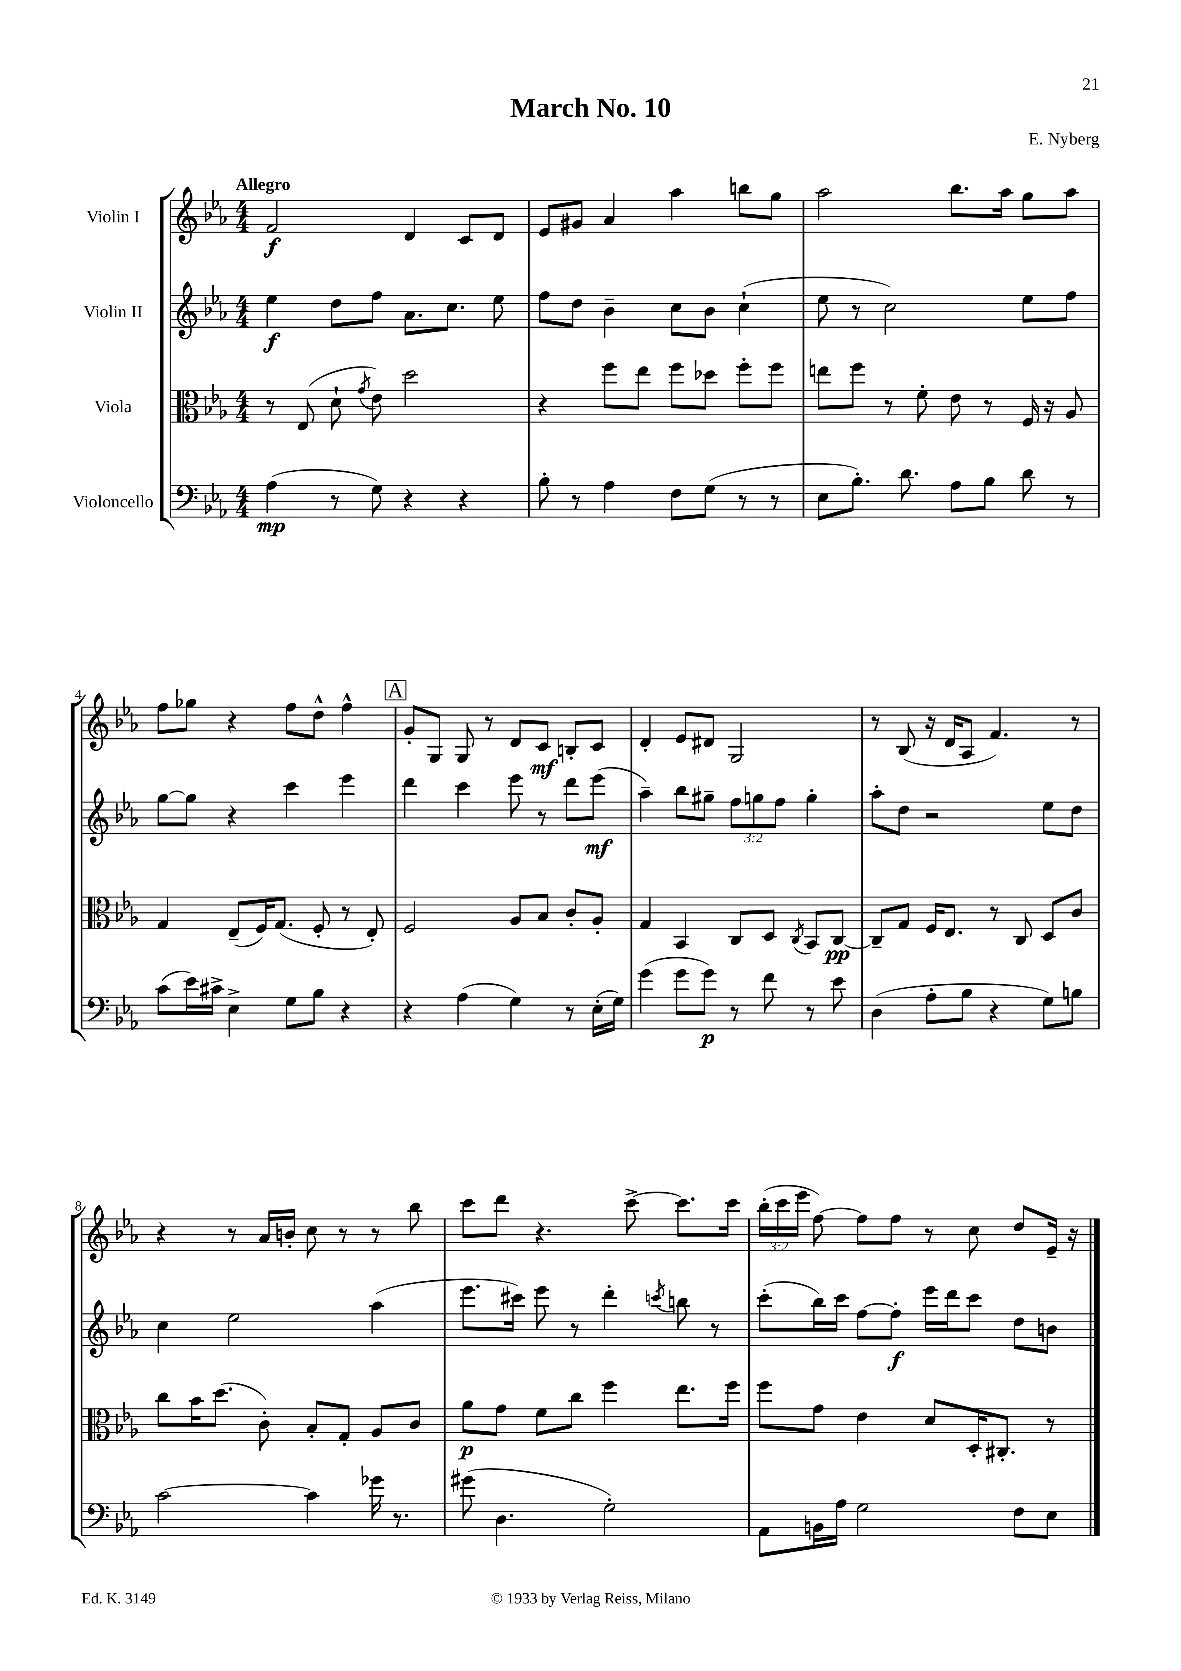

**kern	**dynam	**kern	**dynam	**kern	**dynam	**kern	**dynam
*part4	*part4	*part3	*part3	*part2	*part2	*part1	*part1
*staff4	*staff4	*staff3	*staff3	*staff2	*staff2	*staff1	*staff1
*I"Violoncello	*	*I"Viola	*	*I"Violin II	*	*I"Violin I	*
*clefF4	*	*clefC3	*	*clefG2	*	*clefG2	*
*k[b-e-a-]	*	*k[b-e-a-]	*	*k[b-e-a-]	*	*k[b-e-a-]	*
*M4/4	*	*M4/4	*	*M4/4	*	*M4/4	*
=1	=1	=1	=1	=1	=1	=1	=1
!	!	!	!	!	!	!LO:TX:a:B:t=Allegro	!
(4A-\	mp	8r	.	4ee-\	f	2f/	f
.	.	(8E-/	.	.	.	.	.
8r	.	8d`\	.	8dd\L	.	.	.
.	.	8qg/	.	.	.	.	.
8G\)	.	8e-\)	.	8ff\J	.	.	.
4r	.	2dd\	.	8.a-\L	.	4d/	.
.	.	.	.	8.cc\J	.	.	.
4r	.	.	.	.	.	8c/L	.
.	.	.	.	8ee-\	.	8d/J	.
=2	=2	=2	=2	=2	=2	=2	=2
8B-'\	.	4r	.	8ff\L	.	8e-/L	.
8r	.	.	.	8dd\J	.	8g#X/J	.
4A-\	.	8ff\L	.	4b-~\	.	4a-/	.
.	.	8ee-\J	.	.	.	.	.
8F\L	.	8ff\L	.	8cc\L	.	4aa-\	.
(8G\J	.	8dd-X\J	.	8b-\J	.	.	.
8r	.	8ff'\L	.	(4cc`\	.	8bbn\L	.
8r	.	8ff\J	.	.	.	8gg\J	.
=3	=3	=3	=3	=3	=3	=3	=3
8E-\L	.	8een\L	.	8ee-\	.	2aa-\	.
8.B-'\J)	.	8ff\J	.	8r	.	.	.
.	.	8r	.	2cc\)	.	.	.
8.d\	.	.	.	.	.	.	.
.	.	8f'\	.	.	.	.	.
8A-\L	.	8e-\	.	.	.	8.bb-\L	.
8B-\J	.	8r	.	.	.	.	.
.	.	.	.	.	.	16aa-\Jk	.
8d\	.	16F/	.	8ee-\L	.	8gg\L	.
.	.	16r	.	.	.	.	.
8r	.	8A-/	.	8ff\J	.	8aa-\J	.
!!LO:LB:g=z
=4	=4	=4	=4	=4	=4	=4	=4
(8c\L	.	4G/	.	[8gg\L	.	8ff\L	.
16e-\L)	.	.	.	8gg\J]	.	8gg-X\J	.
16c#X^\JJ	.	.	.	.	.	.	.
4E-^\	.	(8E-~/L	.	4r	.	4r	.
.	.	16F/K)	.	.	.	.	.
.	.	(8.G/J	.	.	.	.	.
8G\L	.	.	.	4ccc\	.	8ff\L	.
8B-\J	.	8F'/	.	.	.	8dd^^\J	.
4r	.	8r	.	4eee-\	.	4ff^^\	.
.	.	8E-'/)	.	.	.	.	.
!!LO:REH:place=s1:t=A
=5	=5	=5	=5	=5	=5	=5	=5
4r	.	2F/	.	4ddd\	.	8g'/L	.
.	.	.	.	.	.	8G/J	.
(4A-\	.	.	.	4ccc\	.	8G/	.
.	.	.	.	.	.	8r	.
4G\)	.	8A-/L	.	8eee-\	.	8d/L	.
.	.	8B-/J	.	8r	.	8c/J	mf
8r	.	8c'/L	.	8ddd\L	.	8Bn'/L	.
(16E-'\LL	.	8A-'/J	.	(8eee-\J	mf	8c/J	.
16G\JJ)	.	.	.	.	.	.	.
=6	=6	=6	=6	=6	=6	=6	=6
(4g\	.	4G/	.	4aa-~\)	.	4d'/	.
8g\L	.	4BB-/	.	8bb-\L	.	8e-/L	.
8g\J)	p	.	.	8gg#X~\J	.	8d#X/J	.
8r	.	8C/L	.	12ff\L	.	2G/	.
.	.	.	.	12ggn\	.	.	.
8f\	.	8D/J	.	.	.	.	.
.	.	.	.	12ff\J	.	.	.
.	.	8qC/	.	.	.	.	.
8r	.	8BB-/L	.	4gg'\	.	.	.
8e-\	.	[8C/J	pp	.	.	.	.
=7	=7	=7	=7	=7	=7	=7	=7
(4D\	.	8C~/L]	.	8aa-'\L	.	8r	.
.	.	8G/J	.	8dd\J	.	(8B-/	.
8A-'\L	.	16F/KL	.	2r	.	16r	.
.	.	8.E-/J	.	.	.	16d/KL	.
8B-\J	.	.	.	.	.	8A-/J	.
4r	.	8r	.	.	.	4.f/)	.
.	.	8C/	.	.	.	.	.
8G\L)	.	8D/L	.	8ee-\L	.	.	.
8Bn\J	.	8c/J	.	8dd\J	.	8r	.
!!LO:LB:g=z
=8	=8	=8	=8	=8	=8	=8	=8
[2c\	.	8cc\L	.	4cc\	.	4r	.
.	.	16b-\K	.	.	.	.	.
.	.	(8.dd\J	.	.	.	.	.
.	.	.	.	2ee-\	.	8r	.
.	.	8c'\)	.	.	.	16a-/LL	.
.	.	.	.	.	.	16bn'/JJ	.
4c\]	.	8B-'/L	.	.	.	8cc\	.
.	.	8G'/J	.	.	.	8r	.
16g-X\	.	8A-/L	.	(4aa-\	.	8r	.
8.r	.	.	.	.	.	.	.
.	.	8c/J	.	.	.	8bb-\	.
=9	=9	=9	=9	=9	=9	=9	=9
(8g#X\	.	8a-\L	p	8.eee-\L	.	8ccc\L	.
4.D\	.	8g\J	.	.	.	8ddd\J	.
.	.	.	.	16ccc#X\Jk)	.	.	.
.	.	8f\L	.	8eee-\	.	4.r	.
.	.	8cc\J	.	8r	.	.	.
2G'\)	.	4ff\	.	4ddd'\	.	.	.
.	.	.	.	.	.	[8ccc^\	.
.	.	.	.	8qcccn/	.	.	.
.	.	8.ee-\L	.	8bbn\	.	8.ccc\L]	.
.	.	.	.	8r	.	.	.
.	.	16ff\Jk	.	.	.	16ccc\Jk	.
=10	=10	=10	=10	=10	=10	=10	=10
8AA-\L	.	8ff\L	.	(8ccc'\L	.	(24bb-'\LL	.
.	.	.	.	.	.	24ccc\	.
.	.	.	.	.	.	24eee-\JJ	.
16BBn\L	.	8g\J	.	16bb-\L)	.	[8ff\)	.
16A-\JJ	.	.	.	16ccc\JJ	.	.	.
2G\	.	4e-\	.	[8ff\L	.	8ff\L]	.
.	.	.	.	8ff'\J]	f	8ff\J	.
.	.	8d/L	.	16eee-\LL	.	8r	.
.	.	.	.	16ddd\J	.	.	.
.	.	16D'/K	.	8ccc\J	.	8cc\	.
.	.	8.C#X'/J	.	.	.	.	.
8F\L	.	.	.	8dd\L	.	8dd/L	.
8E-\J	.	8r	.	8bn\J	.	16e-~/Jk	.
.	.	.	.	.	.	16r	.
==	==	==	==	==	==	==	==
*-	*-	*-	*-	*-	*-	*-	*-
